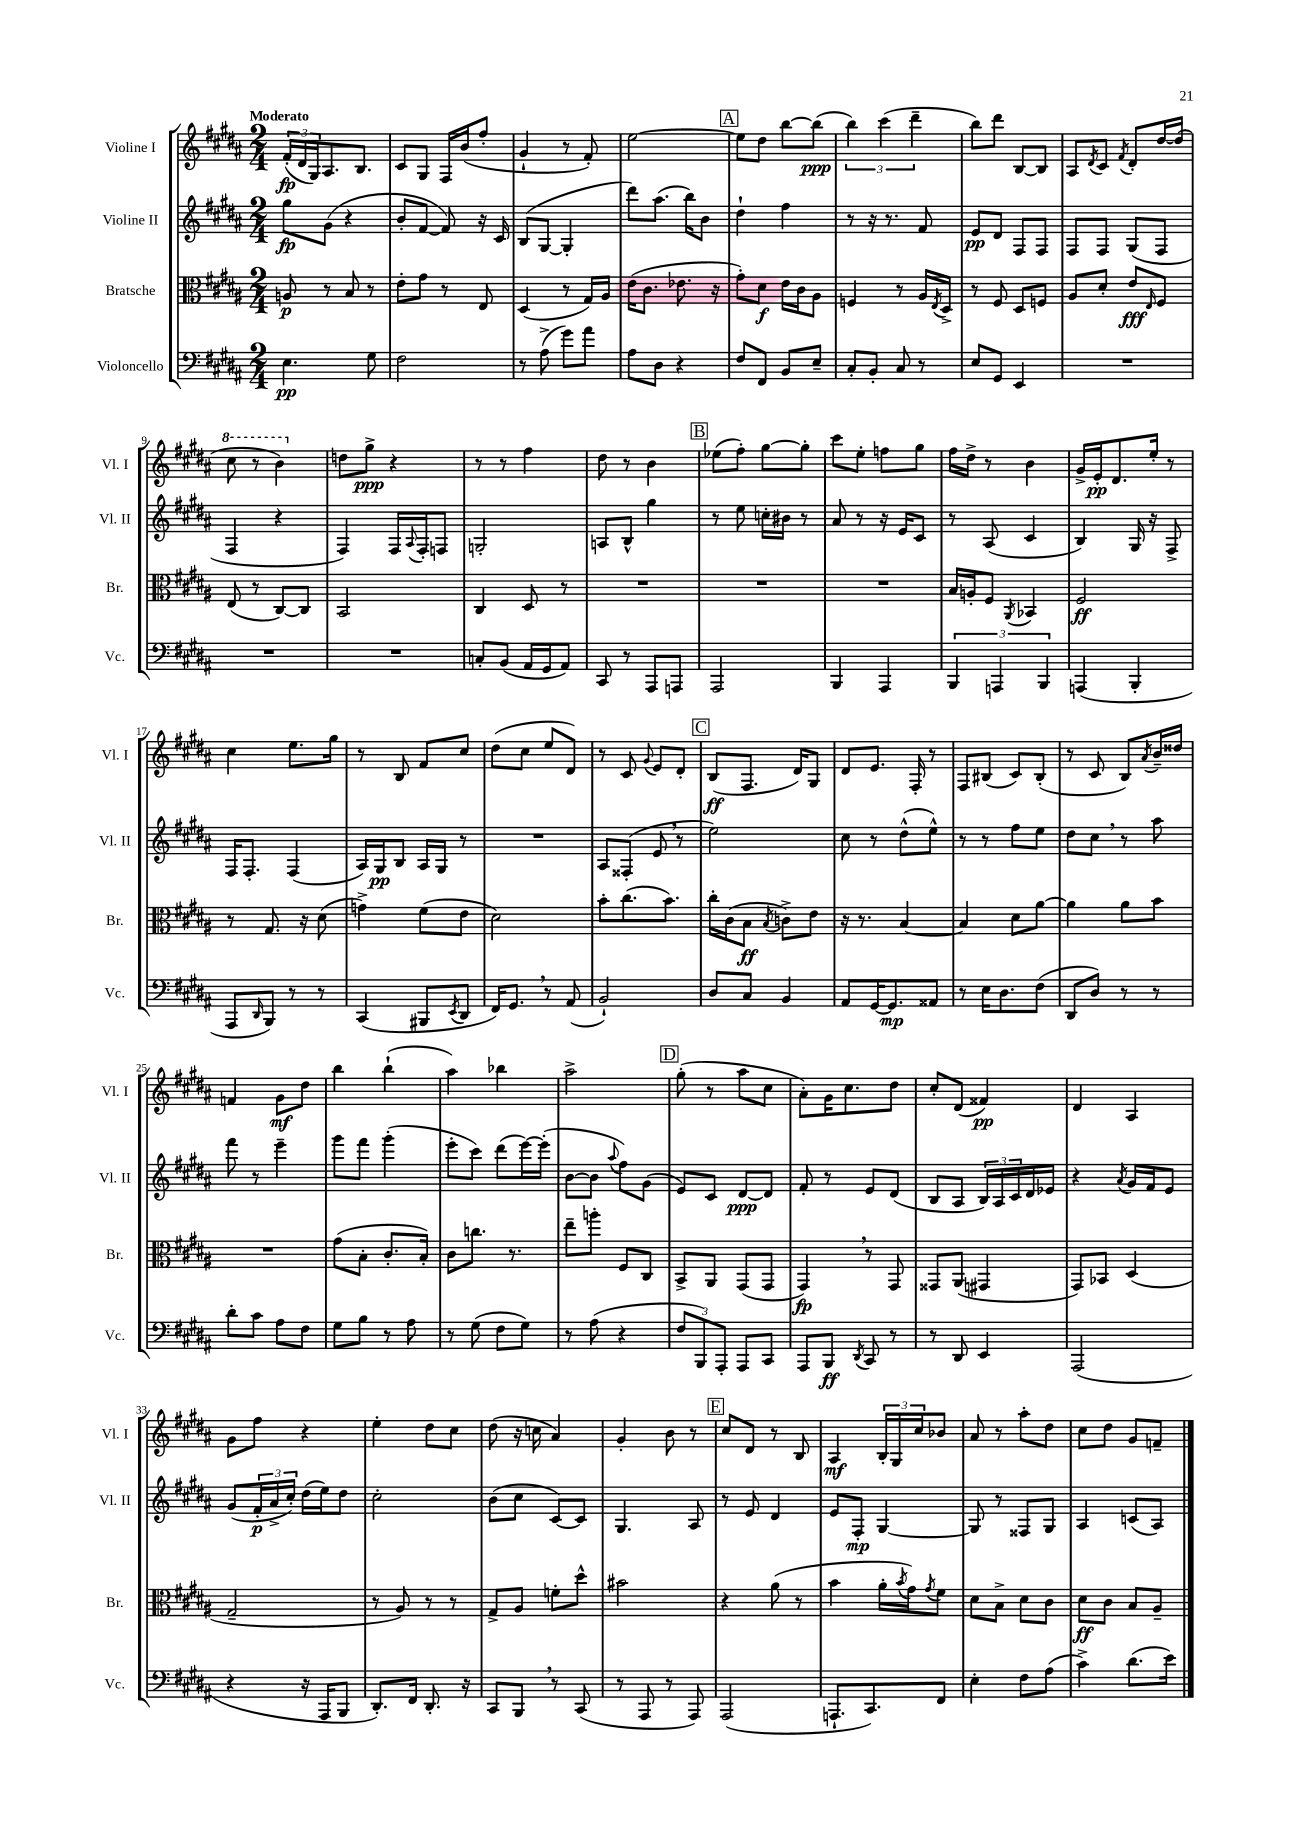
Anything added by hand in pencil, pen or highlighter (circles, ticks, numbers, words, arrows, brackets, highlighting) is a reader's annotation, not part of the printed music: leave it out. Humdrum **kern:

**kern	**kern	**kern	**kern
*staff4	*staff3	*staff2	*staff1
*clefF4	*clefC3	*clefG2	*clefG2
*k[f#c#g#d#a#]	*k[f#c#g#d#a#]	*k[f#c#g#d#a#]	*k[f#c#g#d#a#]
*M2/4	*M2/4	*M2/4	*M2/4
4.E	8A	8gg#	(24f#'
.	.	.	24d#
.	.	.	24G#)
.	8r	(8g#	8.A#
.	8B	4r	.
.	.	.	8.B
8G#	8r	.	.
=	=	=	=
2F#	8e'	8b'	8c#
.	8g#	[8f#	8G#
.	8r	8f#])	16F#
.	.	.	(16b
.	8E	16r	8ff#'
.	.	16c#	.
=	=	=	=
8r	(4D#	(8B	4g#`
(8A#^	.	[8G#	.
8g#)	8r	4G#']	8r
8a#	16G#)	.	8f#')
.	16A#	.	.
=	=	=	=
8A#	(16e	8ddd#)	[2ee
.	8.c#	.	.
8D#	.	(8.aa#	.
4r	8.e-	.	.
.	.	16bb)	.
.	.	8b	.
.	16r	.	.
=	=	=	=
8F#	8g#')	4dd#`	8ee]
8FF#	8d#	.	8dd#
8BB	16e	4ff#	[8bb
.	16c#	.	.
8E~	8A#	.	(8bb]
=	=	=	=
8C#'	4F	8r	6bb)
8BB'	.	16r	.
.	.	.	(6ccc#
.	.	8.r	.
8C#	8r	.	.
.	.	.	6ddd#~
8r	16A#	8f#	.
.	8qE	.	.
.	16D#^	.	.
=	=	=	=
8E	8r	8e	8bb)
8GG#	8F#	8d#	8ddd#
4EE	8D#	8F#	[8B
.	8F	8F#	8B]
=	=	=	=
2r	8A#	8F#	8A#
.	.	.	8qd#
.	8d#'	8F#	8c#
.	.	.	8qf#
.	8e	(8G#	8d#'
.	16qqE	.	.
.	8F#	8F#	[16dd#
.	.	.	(16dd#]
=	=	=	=
2r	(8E	4F#	8ccc#
.	8r	.	8r
.	[8C#)	4r	4bb)
.	8C#]	.	.
=	=	=	=
2r	2BB	4F#)	8dd
.	.	.	8gg#^
.	.	16F#	4r
.	.	8qqA#	.
.	.	16F#'	.
.	.	8F	.
=	=	=	=
8C'	4C#	2G'	8r
(8BB	.	.	8r
16AA#	8D#	.	4ff#
16GG#	.	.	.
8AA#)	8r	.	.
=	=	=	=
8CC#	2r	8A	8dd#
8r	.	8B^^	8r
8AAA#	.	4gg#	4b
8AAA	.	.	.
=	=	=	=
2AAA#	2r	8r	(8ee-
.	.	8ee	8ff#')
.	.	16cc'	[8gg#
.	.	16b#	.
.	.	8r	8gg#']
=	=	=	=
4BBB	2r	8a#	8ccc#
.	.	8r	8ee'
4AAA#	.	16r	8ff
.	.	16e	.
.	.	8c#	8gg#
=	=	=	=
6BBB	16B	8r	16ff#
.	16A'	.	16dd#^
.	8F#	(8A#	8r
6AAA	.	.	.
.	8qAA#	.	.
.	4BB-	4c#	4b
6BBB	.	.	.
=	=	=	=
(4AAA	2F#	4B)	16g#^
.	.	.	16e'
.	.	.	8.d#
4BBB'	.	16G#	.
.	.	16r	16ee'
.	.	8F#^	8r
=	=	=	=
8AAA#	8r	16F#	4cc#
.	.	8.F#'	.
16qqDD#	.	.	.
8BBB)	8.G#	.	.
8r	.	(4F#	8.ee
.	16r	.	.
8r	(8d#	.	.
.	.	.	16gg#
=	=	=	=
(4CC#	4g^)	16A#)	8r
.	.	16G#	.
.	.	8B	8B
8BBB#	(8f#	16A#	8f#
.	.	16G#	.
8qEE	.	.	.
8DD#	8e	8r	8cc#
=	=	=	=
16FF#)	2d#)	2r	(8dd#
8.GG#	.	.	.
.	.	.	8cc#
8r	.	.	8ee
(8AA#	.	.	8d#)
=	=	=	=
2BB`)	8b'	8A#	8r
.	(8.cc#	(8F##'	8c#
.	.	.	8qqg#
.	.	8e	8e
.	8.b)	.	.
.	.	8r	8d#'
=	=	=	=
8D#	16cc#'	2ee)	(8B
.	(16c#	.	.
8C#	8B	.	8.F#
.	8qB	.	.
4BB	8c^)	.	.
.	.	.	16d#)
.	8e	.	8G#
=	=	=	=
8AA#	16r	8cc#	8d#
.	8.r	.	.
[16GG#	.	8r	8.e
8.GG#]	.	.	.
.	[4B	(8dd#^^	.
.	.	.	16F#'
8AA##	.	8ee^^)	8r
=	=	=	=
8r	4B]	8r	8F#
16E	.	8r	(8B#
8.D#	.	.	.
.	8d#	8ff#	8c#)
(8F#	[8a#	8ee	(8B#'
=	=	=	=
8DD#	4a#]	8dd#	8r
8D#)	.	8cc#	8c#
8r	8a#	8r	8B)
.	.	.	8qa#
8r	8b	8aa#	16b~
.	.	.	16dd##
=	=	=	=
8d#'	2r	8fff#	4f
8c#	.	8r	.
8A#	.	4eee~	8g#
8F#	.	.	8dd#
=	=	=	=
8G#	(8g#	8ggg#	4bb
8B	8B'	8fff#	.
8r	8.c#'	(4ggg#'	(4bb`
8A#	.	.	.
.	16B')	.	.
=	=	=	=
8r	8c#	8eee'	4aa#)
(8G#	8.cc	8ccc#)	.
8F#	.	(8ddd#	4bb-
.	8.r	.	.
8G#)	.	[16eee)	.
.	.	(16eee']	.
=	=	=	=
8r	8ee~	[8b	2aa#^
(8A#	8aa'	8b]	.
.	.	8qqaa#	.
4r	8F#	8ff#)	.
.	8C#	(8g#	.
=	=	=	=
12F#	8BB^	8e)	(8gg#'
12BBB)	.	.	.
.	8AA#	8c#	8r
12AAA#'	.	.	.
8AAA#	(8GG#	[8d#	8aa#
8CC#	8GG#	8d#]	8cc#
=	=	=	=
8AAA#	4GG#)	8f#'	8a#')
8BBB	.	8r	16g#
.	.	.	8.cc#
8qDD#	.	.	.
8CC#	8r	8e	.
8r	8GG#	(8d#	8dd#
=	=	=	=
8r	8GG##	8B	8cc#'
8DD#	(8AA#	8A#	(8d#
4EE	4GG#	24B)	4f##)
.	.	24A#	.
.	.	24c#	.
.	.	16d#	.
.	.	16e-	.
=	=	=	=
(2AAA#	8GG#)	4r	4d#
.	8BB-	.	.
.	.	8qa#	.
.	(4D#	16g#	4A#
.	.	16f#	.
.	.	8e	.
=	=	=	=
4r	2G#~	(8g#	8g#
.	.	24f#'	8ff#
.	.	24a#^	.
.	.	24cc#')	.
16r	.	(16dd#	4r
16AAA#	.	16ee)	.
8BBB	.	8dd#	.
=	=	=	=
8.DD#')	8r	2cc#'	4ee'
.	8A#)	.	.
16FF#	.	.	.
8.DD#'	8r	.	8dd#
.	8r	.	8cc#
16r	.	.	.
=	=	=	=
8CC#	8G#^	(8b	(8dd#
8BBB	8A#	8cc#	16r
.	.	.	16cc
8r	8f'	[8c#)	4a#)
(8CC#	8dd#^^	8c#]	.
=	=	=	=
8r	2b#	4.G#	4g#'
8AAA#	.	.	.
8r	.	.	8b
8AAA#)	.	8A#	8r
=	=	=	=
(2AAA#	4r	8r	8cc#
.	.	8e	8d#
.	(8a#	4d#	8r
.	8r	.	8B
=	=	=	=
8.AAA`	4b	8e	4A#
.	.	8F#'	.
8.CC#)	.	.	.
.	16a#'	[4G#	24B'
.	.	.	24G#
.	8qb	.	.
.	16g#)	.	.
.	.	.	24cc#
.	8qg#	.	.
8FF#	8f#	.	8b-
=	=	=	=
4E'	8d#	8G#]	8a#
.	8B^	8r	8r
8F#	8d#	8F##	8aa#'
(8A#	8c#	8G#	8dd#
=	=	=	=
4c#^)	8d#	4A#	8cc#
.	8c#	.	8dd#
(8.d#	8B	(8c	8g#
.	8A#~	8A#)	8f~
16e)	.	.	.
==	==	==	==
*-	*-	*-	*-
